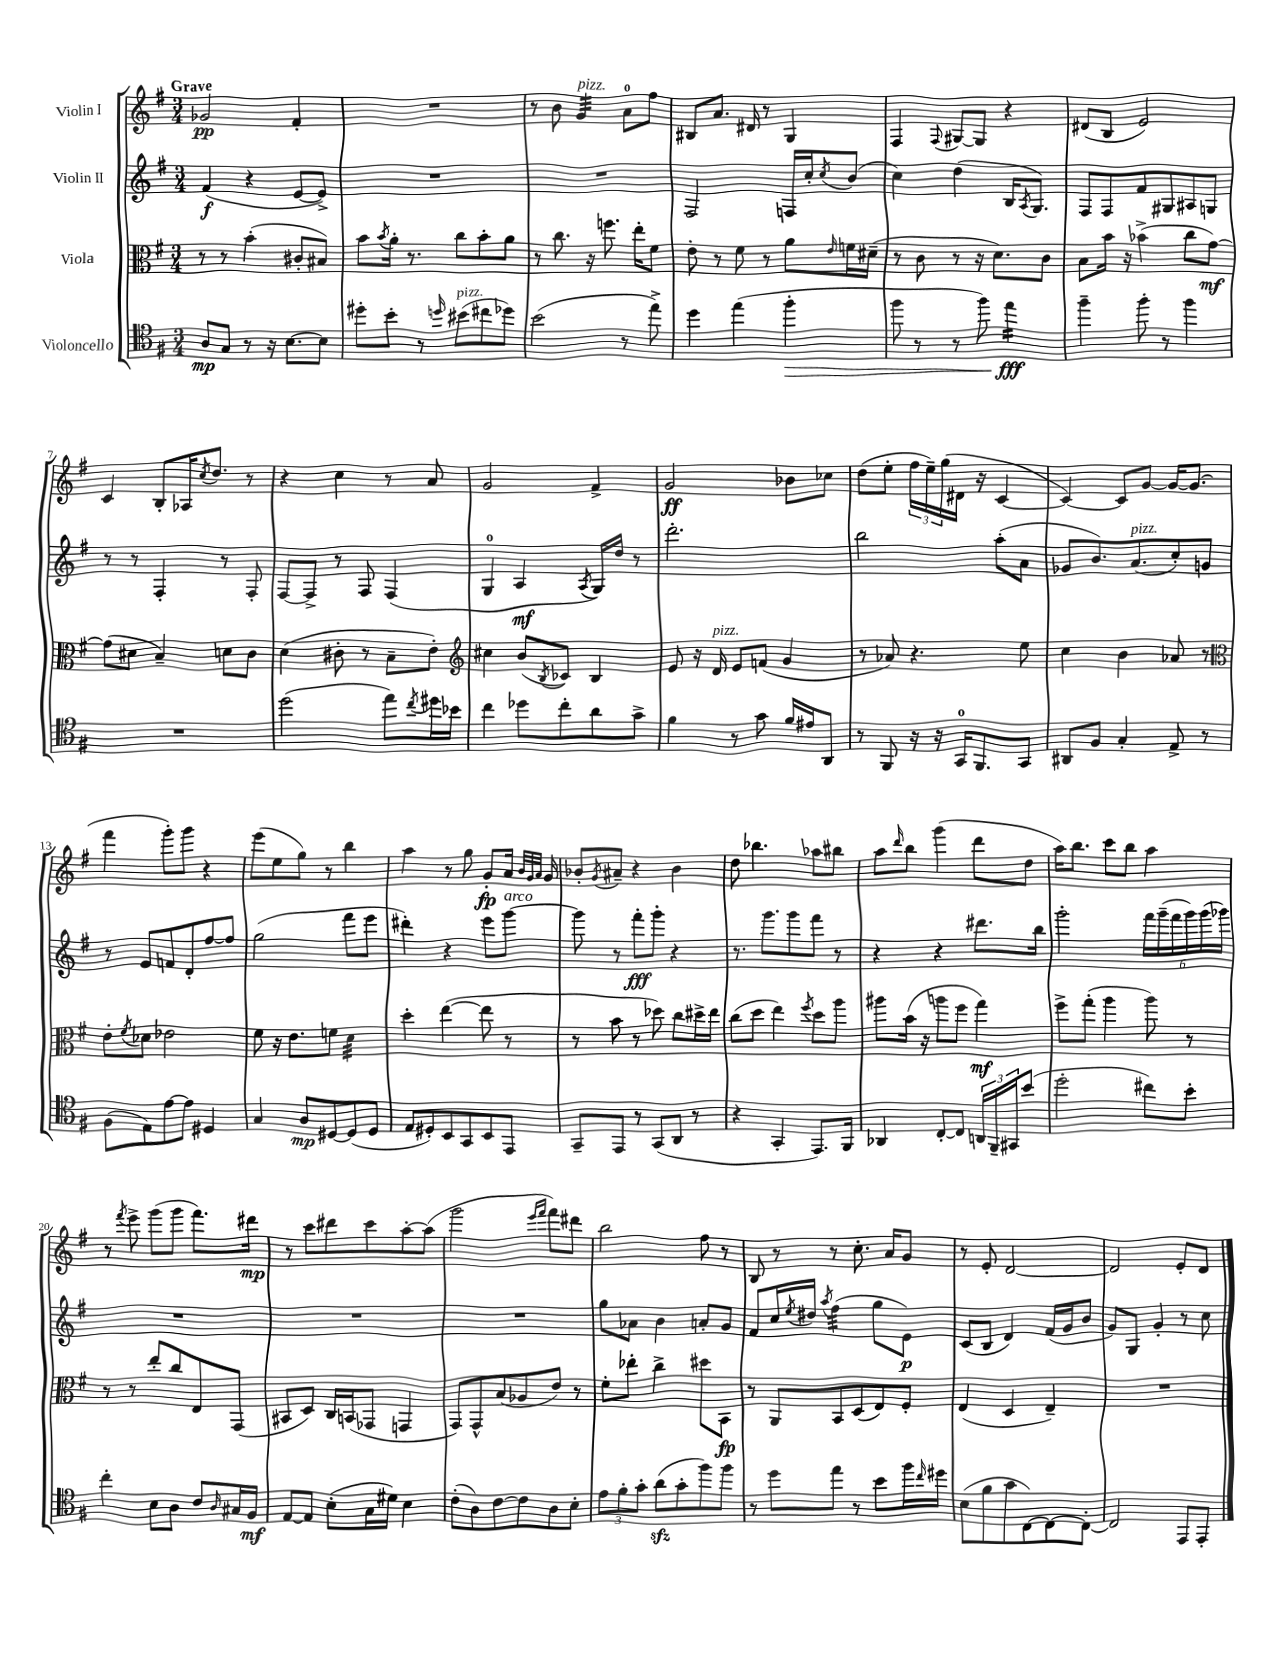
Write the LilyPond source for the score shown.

<<
\new StaffGroup <<
\new Staff = "s0" \with { instrumentName = "Violin I" } {
    \clef treble \key g \major \numericTimeSignature \time 3/4 \tempo "Grave"
    ges'2\pp fis'4-. |
    R2. |
    r8 b'8 g'4:32^\markup { \italic "pizz." } a'8-0 fis''8 |
    bis8 a'8. dis'16 r8 g4 |
    fis4 \appoggiatura { fis8 } gis8~ gis8 r4 |
    dis'8( b8 e'2) |
    c'4 b8-. aes16 \acciaccatura { c''8 } d''8. r8 |
    r4 c''4 r8 a'8 |
    g'2 fis'4-> |
    g'2\ff bes'8 ces''8 |
    d''8( e''8-. \tuplet 3/2 { fis''16 e''16--) g''16( } dis'16 r16 c'4~ |
    c'4~) c'8 g'8~ g'16~ g'8.( |
    fis'''4 g'''8-.) g'''8 r4 |
    e'''8( e''8 g''8) r8 b''4 |
    a''4 r8 g''8 g'8-.\fp a'16 \grace { b'32 g'32 a'32 } g'16 |
    bes'8-. \acciaccatura { g'8 } ais'8-- r4 bes'4 |
    d''8 bes''4. aes''8 bis''8 |
    a''8 \grace { d'''16 } b''8 g'''4( d'''8 d''8 |
    a''16) b''8. c'''8 b''8 a''4 |
    r8 \acciaccatura { fis'''8 } e'''8-> g'''8( g'''8 fis'''8.) dis'''16\mp |
    r8 c'''8 dis'''8 c'''8 a''8~-. a''8( |
    g'''2 \grace { e'''16 fis'''16 } fis'''8) dis'''8 |
    b''2 fis''8 r8 |
    b8 r8 r8 c''8.-. a'16 g'8 |
    r8 e'8-. d'2~ |
    d'2 e'8-. d'8 \bar "|." |
}
\new Staff = "s1" \with { instrumentName = "Violin II" } {
    \clef treble \key g \major \numericTimeSignature \time 3/4
    fis'4\f( r4 e'8~ e'8->) |
    R2. |
    R2. |
    fis2 f16 c''16-. \acciaccatura { c''8 } b'8( |
    c''4) d''4( b16 \acciaccatura { a8 } g8.) |
    fis8 fis8 fis'8 gis8 ais8 g8 |
    r8 r8 fis4-. r8 fis8-. |
    fis8~ fis8-> r8 fis8 fis4( |
    g4-0 a4\mf \acciaccatura { a8 } g16) d''16 r8 |
    d'''2.-. |
    b''2 a''8-.( a'8 |
    ges'8 b'8.) a'8.^\markup { \italic "pizz." }( c''8-.) g'8 |
    r8 e'8 f'8 d'8-. fis''8~ fis''8 |
    g''2( fis'''8 e'''8 |
    dis'''4-.) r4 e'''8 g'''8~^\markup { \italic "arco" } |
    g'''8 r8 fis'''8-.\fff g'''8-. r4 |
    r8. g'''8. g'''8 fis'''8 r8 |
    r4 r4 dis'''8. b''16 |
    g'''2-. \tuplet 6/4 { fis'''16 g'''16--( fis'''16 g'''16) g'''16( ges'''16) } |
    R2. |
    R2. |
    R2. |
    g''8 aes'8 b'4 a'8-. g'8 |
    fis'8 c''16 \acciaccatura { e''8 } dis''16 \acciaccatura { a''8 } fis''4:32( g''8 e'8\p) |
    c'8( b8 d'4) fis'16( g'16 b'8 |
    g'8) g8 g'4-. r8 c''8 \bar "|." |
}
\new Staff = "s2" \with { instrumentName = "Viola" } {
    \clef alto \key g \major \numericTimeSignature \time 3/4
    r8 r8 b'4-.( cis'8-. bis8) |
    b'8 \acciaccatura { b'8 } a'16-. r8. c''8 b'8-. a'8 |
    r8 c''8. r16 f''8. e''16-. fis'8 |
    e'8-. r8 fis'8 r8 a'8 \grace { e'16 } f'16 dis'16--( |
    r8 c'8 r8 r16 d'8.) c'8 |
    b8 b'16 r16 bes'4->( c''8 g'8~\mf) |
    g'8( dis'8 b4--) d'8 c'8 |
    d'4( cis'8-. r8 b8-- e'8-.) |
    \clef treble cis''4 b'8( \acciaccatura { b8 } ces'8) b4 |
    e'8 r16 d'16^\markup { \italic "pizz." } e'8 f'8( g'4 |
    r8 aes'8) r4. e''8 |
    c''4 b'4 aes'8 r8 |
    \clef alto e'8-. \acciaccatura { fis'8 } des'8 ees'2 |
    fis'8 r16 e'8. f'8 d'4:32 |
    d''4-. e''4~( e''8 r8 |
    r8 b'8 r8 des''8) c''8 dis''16-> e''16 |
    c''8( d''8 e''4) \acciaccatura { fis''8 } d''8 a''8 |
    ais''8 b'16( r16 a''8 fis''8 g''4\mf) |
    fis''8-> g''8-.( a''4 a''8) r8 |
    r8 r8 e''8-. c''8 e8 g,8( |
    bis,8 d8) c16 b,16( ges,8 g,4 |
    g,8) g,8-^ b8( aes8 e'8) r8 |
    fis'8-. ees''8-. c''4-> dis''8 b,8\fp |
    r8 a,8 b,8 d8( e8) fis8-. |
    e4( d4 e4--) |
    R2. \bar "|." |
}
\new Staff = "s3" \with { instrumentName = "Violoncello" } {
    \clef tenor \key g \major \numericTimeSignature \time 3/4
    a8\mp g8 r8 r16 b8.~ b8 |
    dis''8-. b'8-. r8 \grace { d''16 } bis'8^\markup { \italic "pizz." }( cis''8 des''8) |
    b'2( r8 e''8->) |
    d''4 e''4( fis''4-.\> |
    fis''8 r8 r8 fis''8) e''4:16\fff\! |
    fis''4-- fis''8-. r8 fis''4 |
    R2. |
    d''2( e''8) \acciaccatura { c''8 } dis''16 bes'16 |
    c''4 des''8 c''8-. a'8 g'8-> |
    fis'4 r8 g'8 fis'16 eis'16 a,8 |
    r8 fis,8 r16 r16 g,16-0 fis,8. g,8 |
    ais,8 fis8 g4-. e8-> r8 |
    fis8( e8) e'8~ e'8 dis4 |
    g4 a8\mp dis8~ dis8( dis8 |
    e8 dis8-.) b,8 g,8 b,8 e,8 |
    g,8-- e,8 r8 g,8( a,8 r8 |
    r4 g,4-. e,8.) fis,16 |
    aes,4 c8~-. c8 \tuplet 3/2 { a,16 fis,16-- gis,16 } b'8( |
    d''2-. cis''8) b'8-. |
    c''4-. b8 a8 c'8 \grace { a16 } gis16 fis16\mf |
    e8~ e8 b8-.( g16 dis'16) b4 |
    c'8-.( a8) c'8~ c'8 a8 b8-. |
    \tuplet 3/2 { e'8 fis'8-. g'8-. } a'8\sfz( g'8-. fis''8) fis''8 |
    r8 d''8 e''8 r8 b'8 fis''16 \grace { c''16 } dis''16 |
    b8( fis'8 g'8 c8~) c8~ c8~-. |
    c2 e,8 e,8-. \bar "|." |
}
>>
>>
